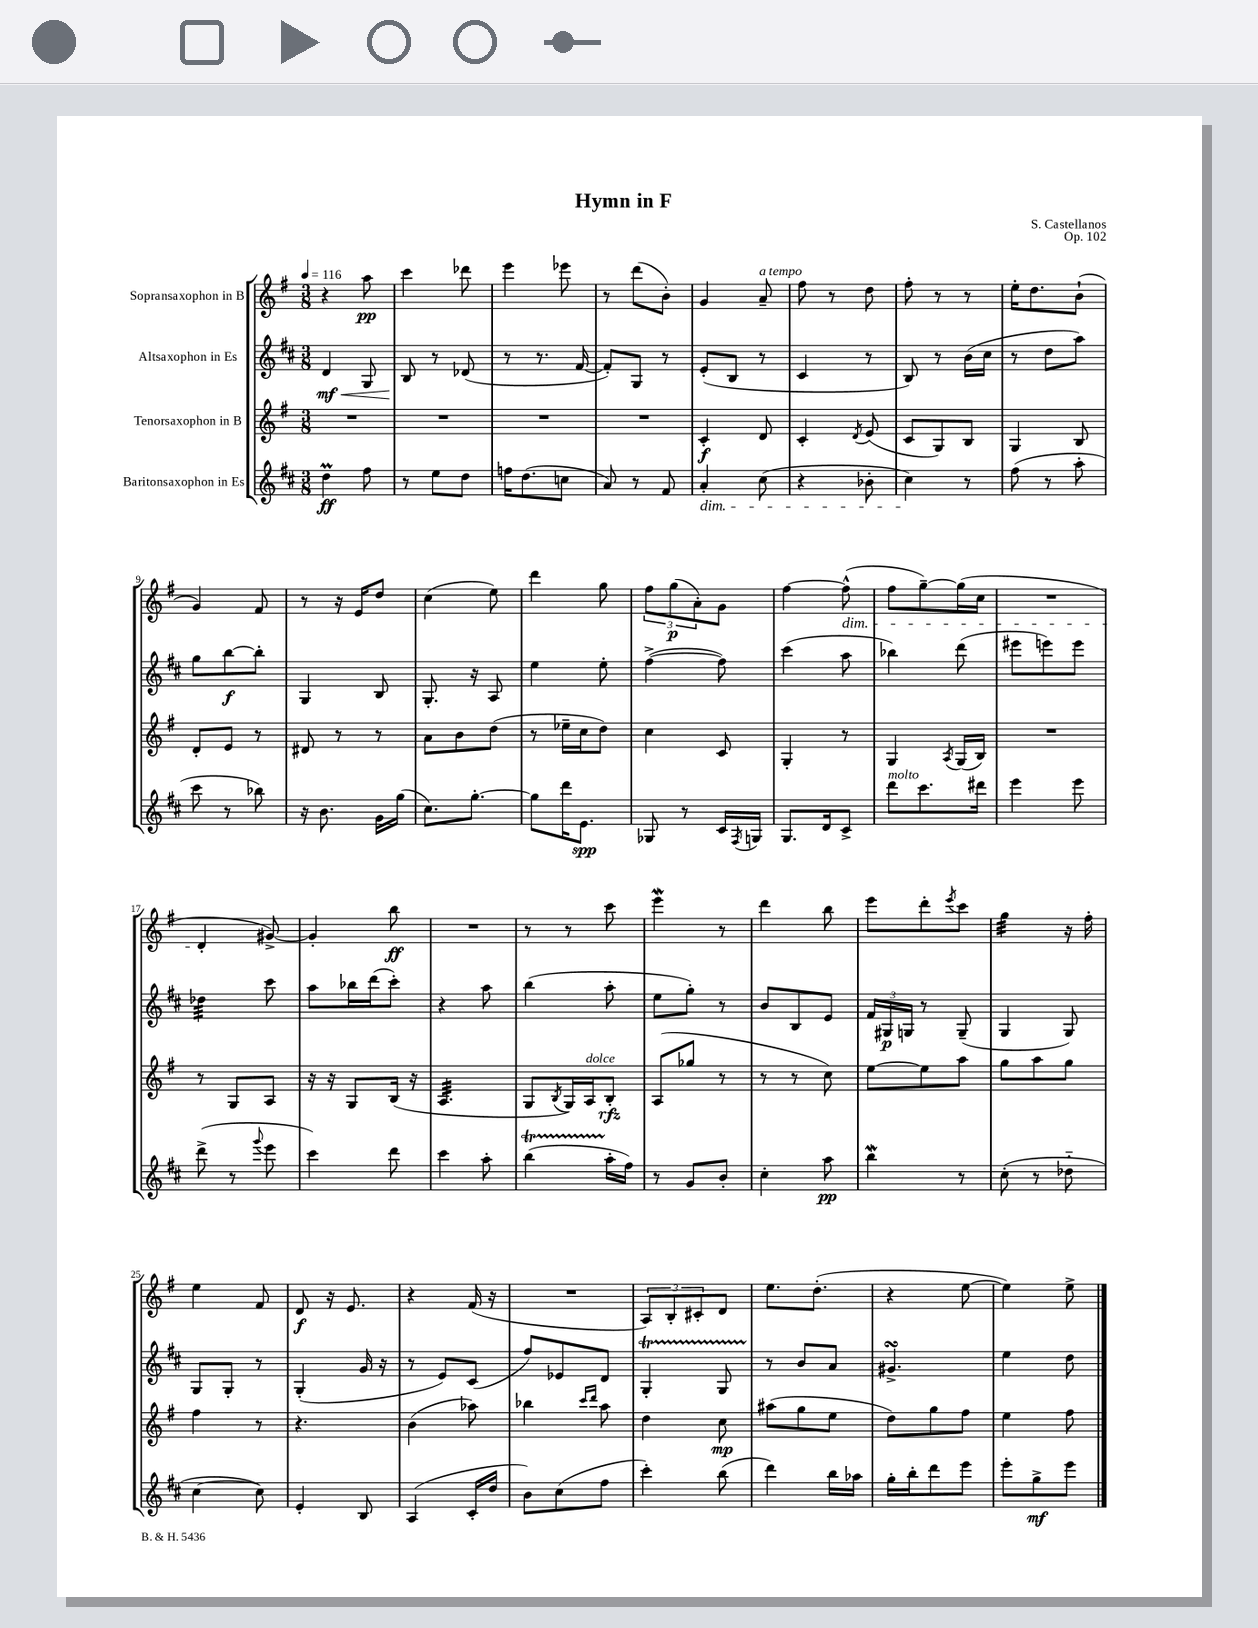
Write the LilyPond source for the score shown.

\header { title = "Hymn in F" composer = "S. Castellanos" opus = "Op. 102" }
<<
\new StaffGroup <<
\new Staff = "s0" \with { instrumentName = "Sopransaxophon in B" } {
    \clef treble \key g \major \numericTimeSignature \time 3/8 \tempo 4 = 116
    r4 a''8\pp |
    c'''4 des'''8 |
    e'''4 ees'''8 |
    r8 d'''8( b'8-.) |
    g'4 a'8--^\markup { \italic "a tempo" } |
    fis''8 r8 d''8 |
    fis''8-. r8 r8 |
    e''16-. d''8. b'8-!( |
    g'4) fis'8 |
    r8 r16 e'16 d''8 |
    c''4( e''8) |
    d'''4 g''8 |
    \tuplet 3/2 { fis''8 g''8\p( a'8-.) } g'8 |
    fis''4~ fis''8-^\dim( |
    fis''8 g''8~--) g''16( c''16 |
    R4. |
    d'4-.\! gis'8~->) |
    gis'4-. b''8\ff |
    R4. |
    r8 r8 c'''8 |
    e'''4\mordent r8 |
    d'''4 b''8 |
    e'''8 d'''8-. \acciaccatura { e'''8 } c'''8 |
    g''4:32 r16 fis''16-. |
    e''4 fis'8 |
    d'8\f r16 e'8. |
    r4 fis'16( r16 |
    R4. |
    \tuplet 3/2 { a8) b8-. cis'8-. } d'8 |
    e''8. d''8.-.( |
    r4 e''8~ |
    e''4) e''8-> \bar "|." |
}
\new Staff = "s1" \with { instrumentName = "Altsaxophon in Es" } {
    \clef treble \key d \major \numericTimeSignature \time 3/8
    d'4\mf\< g8 |
    b8\! r8 des'8( |
    r8 r8. fis'16~ |
    fis'8-.) g8 r8 |
    e'8-.( b8 r8 |
    cis'4 r8 |
    b8) r8 b'16( cis''16 |
    r8 d''8 a''8) |
    g''8 b''8~\f b''8-. |
    g4 b8 |
    g8.-. r16 a8 |
    e''4 e''8-. |
    fis''4~->( fis''8) |
    cis'''4( a''8 |
    bes''4) d'''8( |
    eis'''8 e'''8) e'''8 |
    des''4:32 cis'''8 |
    a''8 bes''16 d'''16( cis'''8-.) |
    r4 a''8 |
    b''4( a''8-. |
    e''8 g''8-.) r8 |
    b'8 b8 e'8 |
    \tuplet 3/2 { fis'16 gis16\p g16 } r8 g8--( |
    g4 g8) |
    g8 g8-. r8 |
    g4-.( g'16 r16 |
    r8 e'8) cis'8( |
    fis''8) ees'8 d'8 |
    g4-.\startTrillSpan g8 |
    r8\stopTrillSpan b'8 a'8 |
    gis'4.->\turn |
    e''4 d''8 \bar "|." |
}
\new Staff = "s2" \with { instrumentName = "Tenorsaxophon in B" } {
    \clef treble \key g \major \numericTimeSignature \time 3/8
    R4. |
    R4. |
    R4. |
    R4. |
    c'4-.\f d'8 |
    c'4-. \acciaccatura { d'8 } e'8( |
    c'8 g8) b8 |
    g4 b8 |
    d'8-. e'8 r8 |
    dis'8 r8 r8 |
    a'8 b'8 d''8( |
    r8 ees''16-- c''16 d''8) |
    c''4 c'8 |
    g4-. r8 |
    g4 \acciaccatura { a8 } g16( b16) |
    R4. |
    r8 g8 a8 |
    r16 r16 g8 b16( r16 |
    a4.:32 |
    g8 \acciaccatura { b8 } g16) a16^\markup { \italic "dolce" } b8-.\rfz |
    a8( ges''8 r8 |
    r8 r8 c''8) |
    e''8~ e''8 a''8 |
    g''8 a''8 g''8 |
    fis''4 r8 |
    r4. |
    b'4( aes''8) |
    bes''4 \grace { c'''16 d'''16 } a''8 |
    d''4 c''8\mp |
    ais''8( g''8 e''8 |
    d''8) g''8 fis''8 |
    e''4 fis''8 \bar "|." |
}
\new Staff = "s3" \with { instrumentName = "Baritonsaxophon in Es" } {
    \clef treble \key d \major \numericTimeSignature \time 3/8
    d''4\prall\ff fis''8 |
    r8 e''8 d''8 |
    f''16 d''8.( c''8 |
    a'8) r8 fis'8 |
    a'4-.\dim cis''8( |
    r4 bes'8-. |
    cis''4\!) r8 |
    fis''8( r8 a''8-. |
    cis'''8 r8 bes''8) |
    r16 b'8. g'16 g''16( |
    cis''8.) g''8.~-. |
    g''8 d'''16 e'8.\spp |
    ges8 r8 cis'16 \acciaccatura { fis8 } g16 |
    g8. d'16 cis'8-> |
    d'''8^\markup { \italic "molto" } cis'''8. dis'''16 |
    e'''4 e'''8 |
    d'''8->( r8 \appoggiatura { g'''8 } e'''8 |
    cis'''4) d'''8 |
    cis'''4 a''8-. |
    b''4\startTrillSpan( a''16-.\stopTrillSpan fis''16) |
    r8 g'8 b'8-. |
    cis''4-. a''8\pp |
    b''4\mordent r8 |
    cis''8-.( r8 des''8-_ |
    cis''4~ cis''8) |
    e'4-. b8 |
    a4( cis'16-. d''16 |
    b'8) cis''8( fis''8 |
    cis'''4-.) b''8( |
    d'''4) b''16 aes''16 |
    g''16-. b''16-. d'''8 e'''8 |
    e'''8-. g''8->\mf e'''8 \bar "|." |
}
>>
>>
